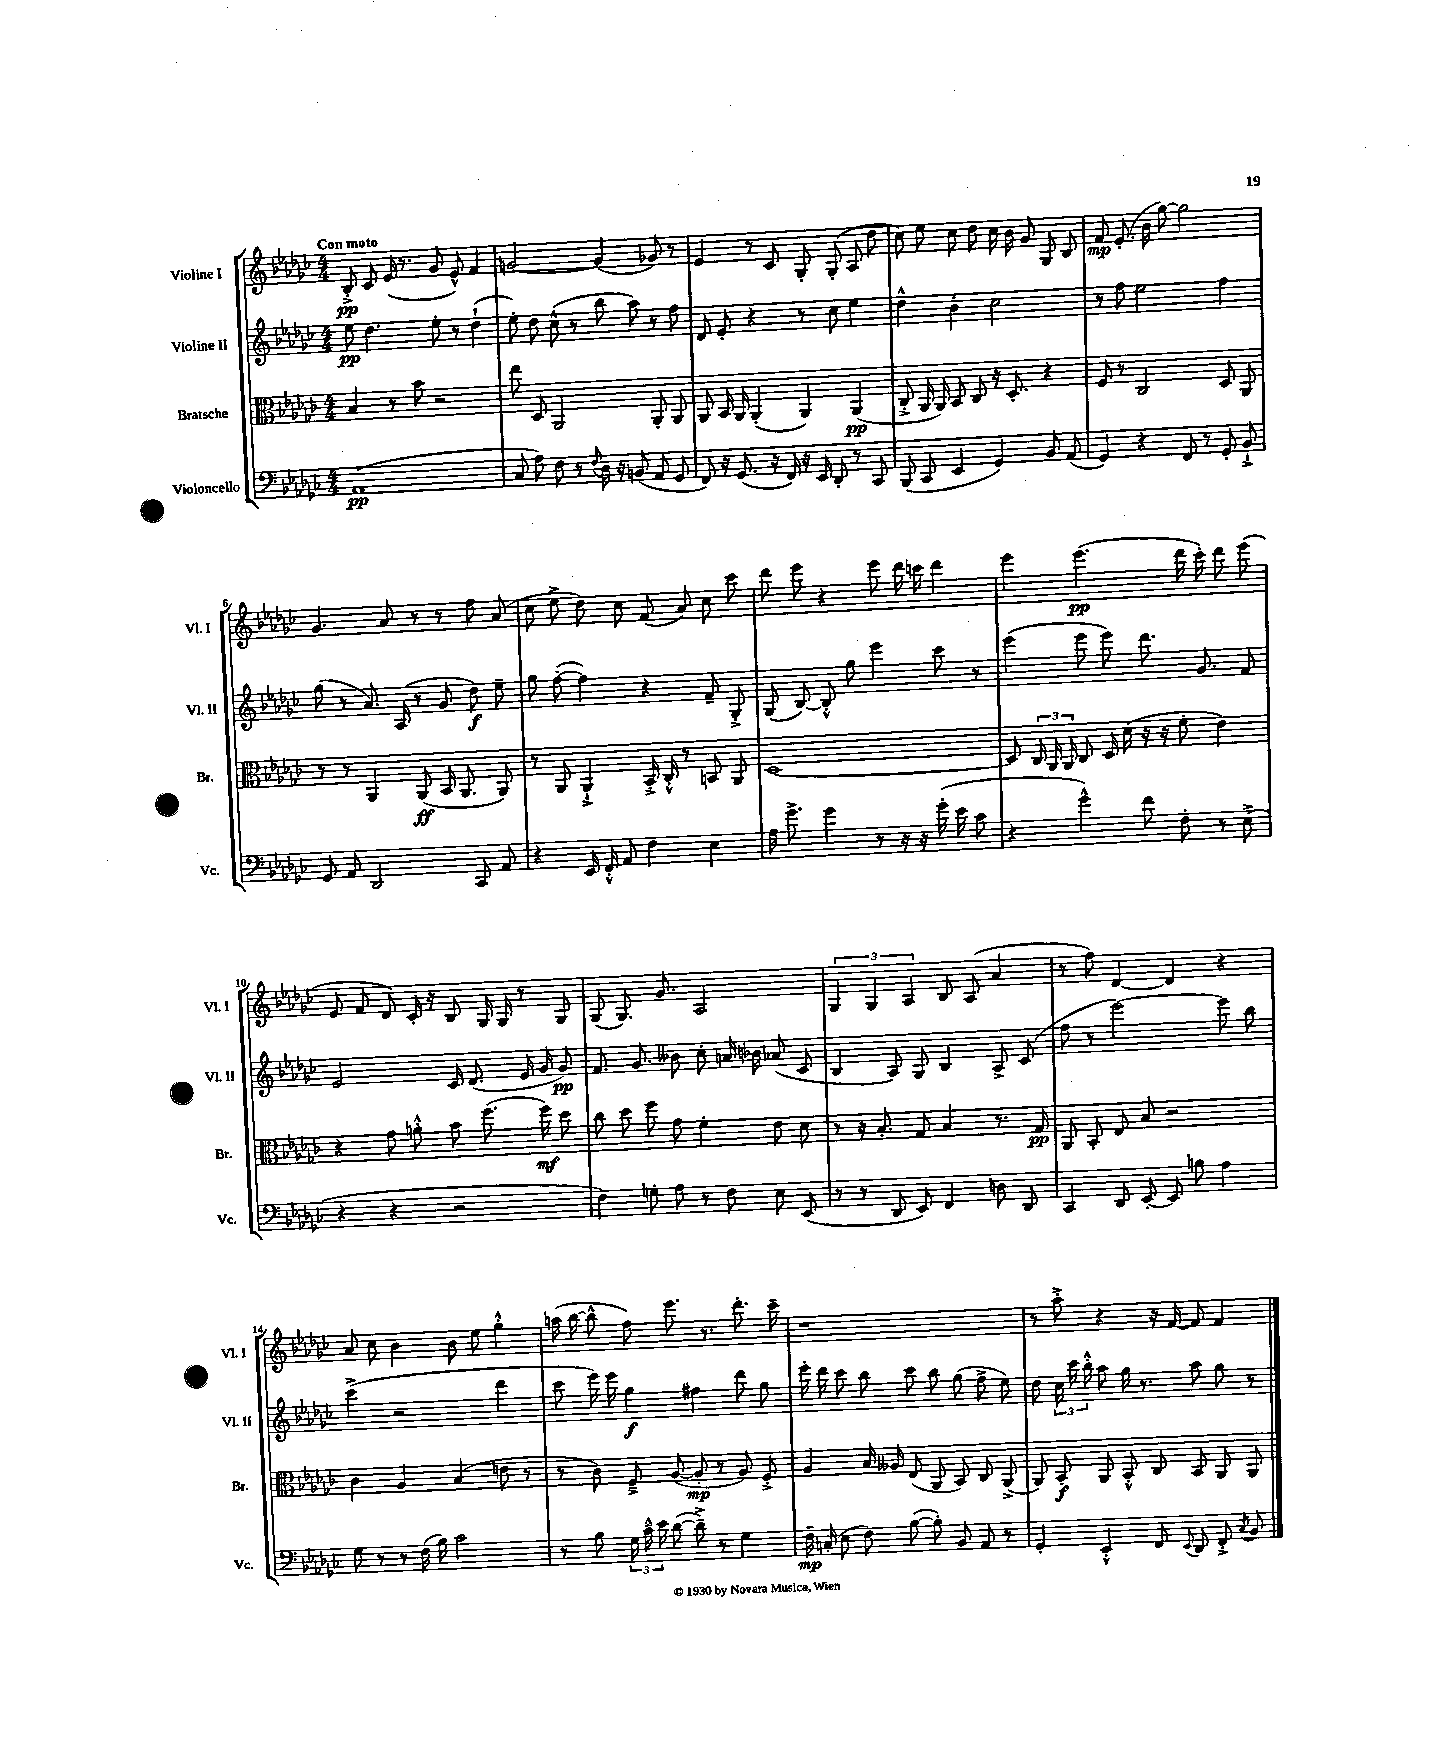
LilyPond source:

<<
\new StaffGroup <<
\new Staff = "s0" \with { instrumentName = "Violine I" shortInstrumentName = "Vl. I" } {
    \clef treble \key ges \major \numericTimeSignature \time 4/4 \tempo "Con moto"
    \autoBeamOff bes8-.->\pp ces'8 ees'16( r8. ges'8 ees'8-^) f'4 |
    g'2~ g'4( ges'8) r8 |
    ees'4 r8 ces'8 ges8-. ges8-.( aes8 des''8 |
    ces''8) ees''8 ces''8 des''8 ces''16 bes'16 ges'8 ges8 bes8 |
    f'8\mp ees'8.-.( bes'16 ges''8~) ges''2 |
    ges'4. aes'8 r8 r8 f''8 aes'8( |
    ces''8 ees''8-> des''8) ces''8 f'8( aes'8) ces''8 ces'''8 |
    des'''8 ees'''8 r4 ees'''8 des'''16 c'''16 des'''4 |
    ees'''4 ees'''4.\pp( des'''16 ces'''16-.) des'''8 ees'''8( |
    ees'8 f'8 des'8) ces'16-. r16 bes8 ges16 ges16 r8 ges8 |
    ges8( ges8.) ges'8. aes2 |
    \tuplet 3/2 { ges4 ges4 aes4 } bes8 aes8( aes'4 |
    r8 f''8) des'4~ des'4 r4 |
    aes'8 ces''8 bes'4 bes'8 ees''8 ges''4-.-^ |
    a''16( bes''16~ bes''8-^ f''8) ees'''8. r8. des'''8.-. ces'''16-- |
    r1 |
    r8 aes''8-.-> r4 r16 f'16~ f'8 f'4 \bar "|." |
}
\new Staff = "s1" \with { instrumentName = "Violine II" shortInstrumentName = "Vl. II" } {
    \clef treble \key ges \major \numericTimeSignature \time 4/4
    \autoBeamOff ees''8\pp des''4. ees''8-. r8 des''4-!( |
    ees''8-.) des''8 ces''8-^( r8 bes''8 aes''8) r8 f''8 |
    des'8 ees'8-. r4 r8 ces''8 ees''4 |
    des''4-^ bes'4-. ces''2 |
    r8 f''8 ees''2 f''4 |
    ges''8( r8 aes'8.) aes16( r8 ges'8 des''8\f) ees''8-- |
    ges''8 f''8~-.( f''4) r4 f'8-- ges8-.-> |
    ges8( bes8~) bes8-.-^ ges''8 ees'''4 ces'''8 r8 |
    ees'''4( ees'''8 ees'''8) des'''8. ges'8. f'8 |
    ees'2 ces'16 des'8.( ees'16 ges'16 ges'8\pp) |
    f'8. ges'8. beses'8 ces''8-. a'16 bes'16 aes'8( ces'8 |
    bes4 aes8) ges8 bes4 aes8-> ces'8( |
    f''8 r8 ees'''2~) ees'''8 bes''8 |
    ces'''4->( r2 des'''4 |
    ces'''8 ees'''16) ees'''16 ges''4\f fis''4 des'''8 ges''8 |
    ees'''16-. des'''16 ces'''8 bes''8 ces'''8 bes''8 ges''8( f''8-> ees''8) |
    des''8 \tuplet 3/2 { ces''16 ces'''16 bes''16-.-^ } aes''8 ges''16 r8. aes''8 ges''8 r8 \bar "|." |
}
\new Staff = "s2" \with { instrumentName = "Bratsche" shortInstrumentName = "Br." } {
    \clef alto \key ges \major \numericTimeSignature \time 4/4
    \autoBeamOff bes4 r8 bes'8 r2 |
    ees''8 des8 aes,2 aes,8-. aes,8 |
    aes,8 bes,16 aes,16 aes,4-.( aes,4) aes,4\pp( |
    ces8-.-> aes,16 aes,16) bes,8 ces8 r16 des8.-. r4 |
    f8 r8 ces2 des8 aes,8 |
    r8 r8 aes,4 aes,8\ff( bes,16 aes,8. aes,8) |
    r8 aes,8 aes,4-!-> bes,16-.-> ces16-.-^ r8 b,8 aes,8 |
    des1~ |
    des8 \tuplet 3/2 { ces16 aes,16 aes,16 } ces8 des16 des'16( r16 r16 f'8-. ees'4) |
    r4 ges'8 a'8-.-^ bes'8 f''8.( f''16\mf) des''8 |
    ces''8 des''8 f''8 ges'8 f'4-. ees'8 des'8 |
    r8 r16 bes8.-. ges8 bes4 r8. ges16\pp |
    aes,8 bes,8-. ees8 bes8 r2 |
    ces'4 aes4 bes4( e'8 r8 |
    r8 ces'8) f8---> aes8~( aes8-.\mp r8 aes8) f8-.-> |
    aes4 bes16 aeses16 ees8( aes,8 bes,8) ces8 aes,8->( |
    aes,8) bes,8-.\f aes,8 bes,8-.-^ ces8 bes,8 aes,8 aes,8 \bar "|." |
}
\new Staff = "s3" \with { instrumentName = "Violoncello" shortInstrumentName = "Vc." } {
    \clef bass \key ges \major \numericTimeSignature \time 4/4
    \autoBeamOff aes,1\pp( |
    ces8 aes8) f8 r8 \appoggiatura { f8 } des16 r16 b,8( aes,8 ges,8 |
    f,8) r16 ges,8.( r16 f,16) r16 ees,16 des,8-. r8 ces,8 |
    bes,,8( ces,8 ees,4 ges,4) bes,8 aes,8( |
    ges,4) r4 f,8 r8 ges,8-. bes,8-!-> |
    ges,8 aes,8 des,2 ces,8 aes,8 |
    r4 ees,16 f,16-.-^ aes,8 f4 ees4 |
    aes16 ges'8.-> ges'4 r8 r16 r16 ges'16-.( ees'16 ces'8 |
    r4 ges'4-^) f'8 f8-. r8 ees8->( |
    r4 r4 r2 |
    f4) g8-. aes8 r8 f8 ees8 ees,8( |
    r8 r8 des,8 ees,8) f,4 d8 des,8 |
    ces,4 des,8 ees,8~-. ees,8 b8 aes4 |
    ges8 r8 r8 f16( bes16) ces'2 |
    r8 bes8 \tuplet 3/2 { ges16 ces'16---^ ees'16 } des'8~( des'8--->) r8 ges4 |
    f16--\mp c16-.( ees8 f8) bes8~( bes8-.) bes,8 aes,8 r8 |
    ges,4-. ees,4-.-^ f,8 \appoggiatura { ees,8 } des,8 f,8-.-> \acciaccatura { ces8 } bes,8 \bar "|." |
}
>>
>>
